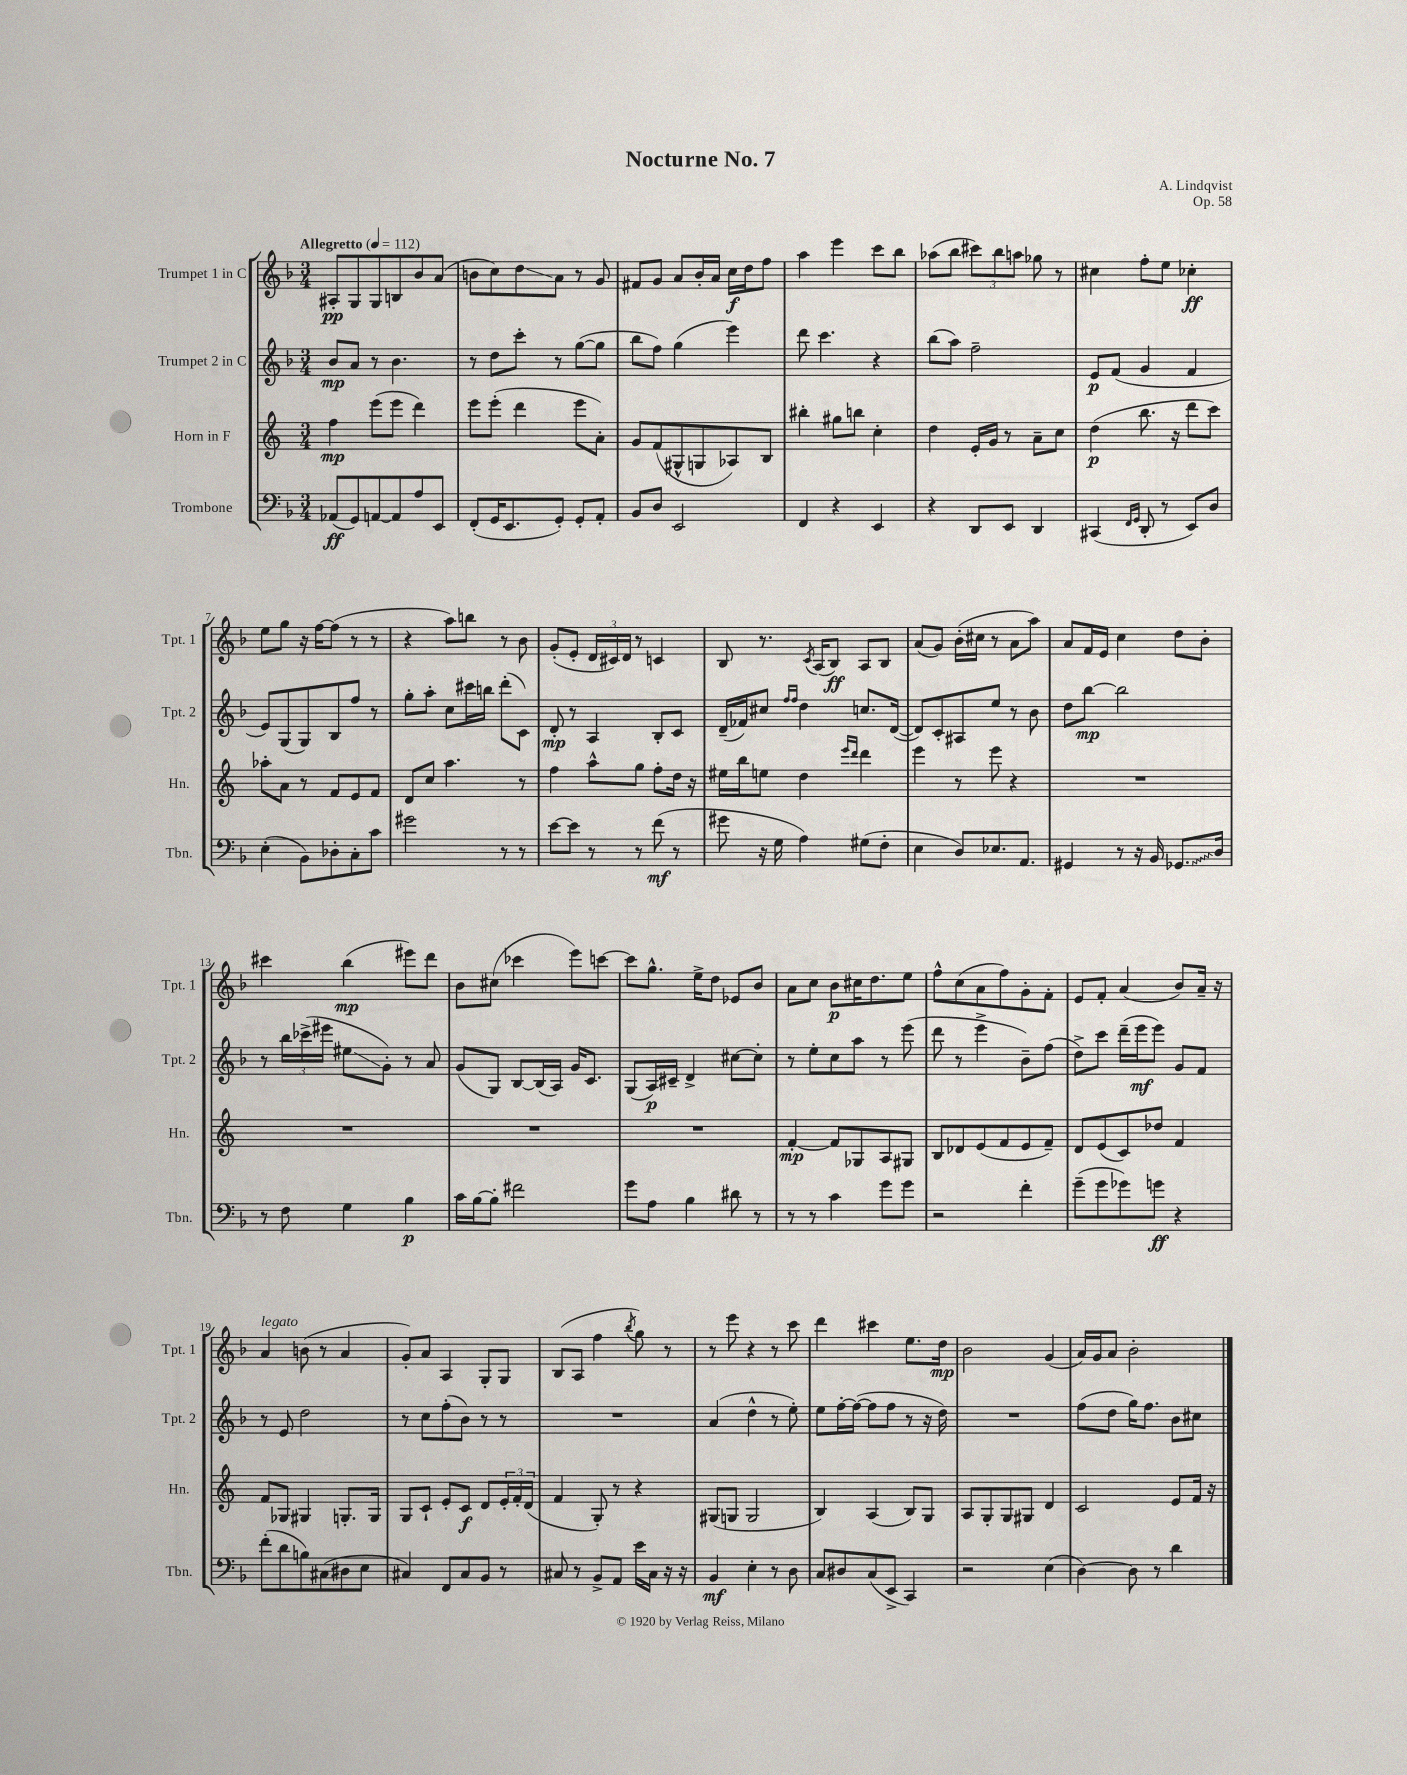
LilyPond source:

\header { title = "Nocturne No. 7" composer = "A. Lindqvist" opus = "Op. 58" }
<<
\new StaffGroup <<
\new Staff = "s0" \with { instrumentName = "Trumpet 1 in C" shortInstrumentName = "Tpt. 1" } {
    \clef treble \key f \major \numericTimeSignature \time 3/4 \tempo "Allegretto" 4 = 112
    ais8-.\pp g8 g8 b8 bes'8 a'8( |
    b'8 c''8) d''8\glissando a'8 r8 g'8 |
    fis'8 g'8 a'8 bes'16-. a'16 c''16\f d''16 f''8 |
    a''4 e'''4 c'''8 bes''8 |
    aes''8( bes''8 \tuplet 3/2 { cis'''8) bes''8 a''8 } ges''8 r8 |
    cis''4 f''8-. e''8 ces''4-.\ff |
    e''8 g''8 r16 f''16~ f''8( r8 r8 |
    r4 a''8) b''8 r8 bes'8 |
    g'8-.( e'8-. \tuplet 3/2 { d'16 cis'16) d'16 } r8 c'4 |
    bes8 r8. \acciaccatura { c'8 } a16( bes8\ff) a8 bes8 |
    a'8( g'8) bes'16-.( cis''16 r8 a'8 a''8) |
    a'8 f'16 e'16 c''4 d''8 bes'8-. |
    cis'''4 bes''4\mp( eis'''8) d'''8 |
    bes'8 cis''8( ces'''4 e'''8) c'''8~ |
    c'''8 g''8.-^ e''16-> d''8 ees'8 bes'8 |
    a'8 c''8 bes'8\p cis''16 d''8. e''8 |
    f''8-^ c''8( a'8 f''8) g'8-. f'8-. |
    e'8 f'8-. a'4( bes'8) a'16-- r16 |
    a'4^\markup { \italic "legato" } b'8( r8 a'4 |
    g'8-.) a'8 a4 g8-. g8 |
    bes8( a8 f''4 \acciaccatura { bes''8 } g''8) r8 |
    r8 e'''8 r4 r8 c'''8 |
    d'''4 cis'''4 e''8. d''16\mp |
    bes'2 g'4( |
    a'16) g'16 a'8 bes'2-. \bar "|." |
}
\new Staff = "s1" \with { instrumentName = "Trumpet 2 in C" shortInstrumentName = "Tpt. 2" } {
    \clef treble \key f \major \numericTimeSignature \time 3/4
    bes'8\mp a'8 r8 bes'4. |
    r8 d''8 c'''8-. r8 g''8~( g''8 |
    bes''8 f''8) g''4( e'''4) |
    d'''8 c'''4. r4 |
    bes''8( a''8) f''2-- |
    e'8\p f'8( g'4 f'4 |
    e'8) g8( g8) bes8 f''8 r8 |
    g''8-. a''8-. c''8 cis'''16 b''16 d'''8-.( c'8) |
    d'8-.\mp r8 a4 bes8-. c'8 |
    d'16--( fes'16) cis''8 \grace { f''16 f''16 } d''4 c''8. d'16~( |
    d'8) c'8-. ais8 e''8 r8 bes'8 |
    d''8 bes''8~\mp bes''2 |
    r8 \tuplet 3/2 { bes''16 ces'''16->( eis'''16 } eis''8\glissando g'8-.) r8 a'8 |
    g'8( g8) bes8~ bes16( a16) g'16 c'8. |
    g8( a16\p) cis'16-- d'4-> cis''8~ cis''8-. |
    r8 e''8-. c''8 a''8 r8 e'''8( |
    d'''8 r8 e'''4-> bes'8--) f''8( |
    d''8->) c'''8 d'''16--( e'''16\mf e'''8) g'8 f'8 |
    r8 e'8 d''2 |
    r8 c''8 f''8-.( bes'8) r8 r8 |
    R2. |
    a'4( d''4-^ r8 e''8-.) |
    e''8 f''16~-. f''16~( f''8 f''8 r8 r16 d''16) |
    R2. |
    f''8( d''8 g''16) f''8. bes'8 cis''8 \bar "|." |
}
\new Staff = "s2" \with { instrumentName = "Horn in F" shortInstrumentName = "Hn." } {
    \clef treble \key c \major \numericTimeSignature \time 3/4
    f''4\mp e'''8( e'''8 d'''4) |
    e'''8 e'''8-.( d'''4 e'''8 a'8-.) |
    g'8 f'8( gis8-^ g8 aes8) b8 |
    bis''4-. gis''8 b''8 c''4-. |
    d''4 e'16-. g'16 r8 a'8-- c''8 |
    d''4\p( b''8. r16 d'''8 c'''8) |
    aes''8-. a'8 r8 f'8 e'8 f'8 |
    d'8 c''8 a''4. r8 |
    f''4 a''8-^ g''8 f''8-. d''16 r16 |
    eis''16 b''16 e''8 d''4 \grace { e'''16 d'''16 } d'''4 |
    e'''4 r8 e'''8 r4 |
    R2. |
    R2. |
    R2. |
    R2. |
    f'4~-.\mp f'8 ges8 a8 gis8 |
    b8 des'8 e'8( f'8 e'8 f'8--) |
    d'8 e'8( c'8) des''8 f'4 |
    f'8 ges8 gis4 g8.-. g16 |
    g8 c'8-! e'8-. c'8\f d'8 \tuplet 3/2 { e'16-. f'16-. d'16( } |
    f'4 g8-.) r8 r4 |
    gis8( g8 g2 |
    b4) a4( b8) g8 |
    a8 g8-. g8 gis8 d'4 |
    c'2 e'8 f'16 r16 \bar "|." |
}
\new Staff = "s3" \with { instrumentName = "Trombone" shortInstrumentName = "Tbn." } {
    \clef bass \key f \major \numericTimeSignature \time 3/4
    aes,8\ff( g,8) a,8~ a,8 a8 e,8 |
    f,8-.( g,16 e,8. g,8-.) g,8-. a,8-. |
    bes,8 d8 e,2 |
    f,4 r4 e,4 |
    r4 d,8 e,8 d,4 |
    cis,4( \grace { f,16 g,16 } d,8-. r8 e,8) d8 |
    e4-.( bes,8) des8-. c8-. c'8 |
    gis'2 r8 r8 |
    e'8~ e'8 r8 r8 f'8\mf( r8 |
    gis'8 r16 g16 a4) gis8( f8-. |
    e4 d8) ees8. a,8. |
    gis,4 r8 r16 bes,16 \once \override Glissando.style = #'zigzag ges,8.\glissando d16 |
    r8 f8 g4 bes4\p |
    c'16 bes16~ bes8-. fis'2 |
    g'8 a8 bes4 dis'8 r8 |
    r8 r8 c'4 g'8 g'8 |
    r2 f'4-. |
    g'8--( g'8 ges'8) g'8\ff r4 |
    f'8-.( d'8 b8) cis8( dis8 e8 |
    cis4) f,8 cis8 bes,8 r8 |
    cis8 r8 bes,8-> a,8 e'16 cis16 r16 r16 |
    bes,4\mf e4-. r8 d8 |
    c8 dis8 c8( e,8-> c,4) |
    r2 e4( |
    d4~) d8 r8 d'4 \bar "|." |
}
>>
>>
